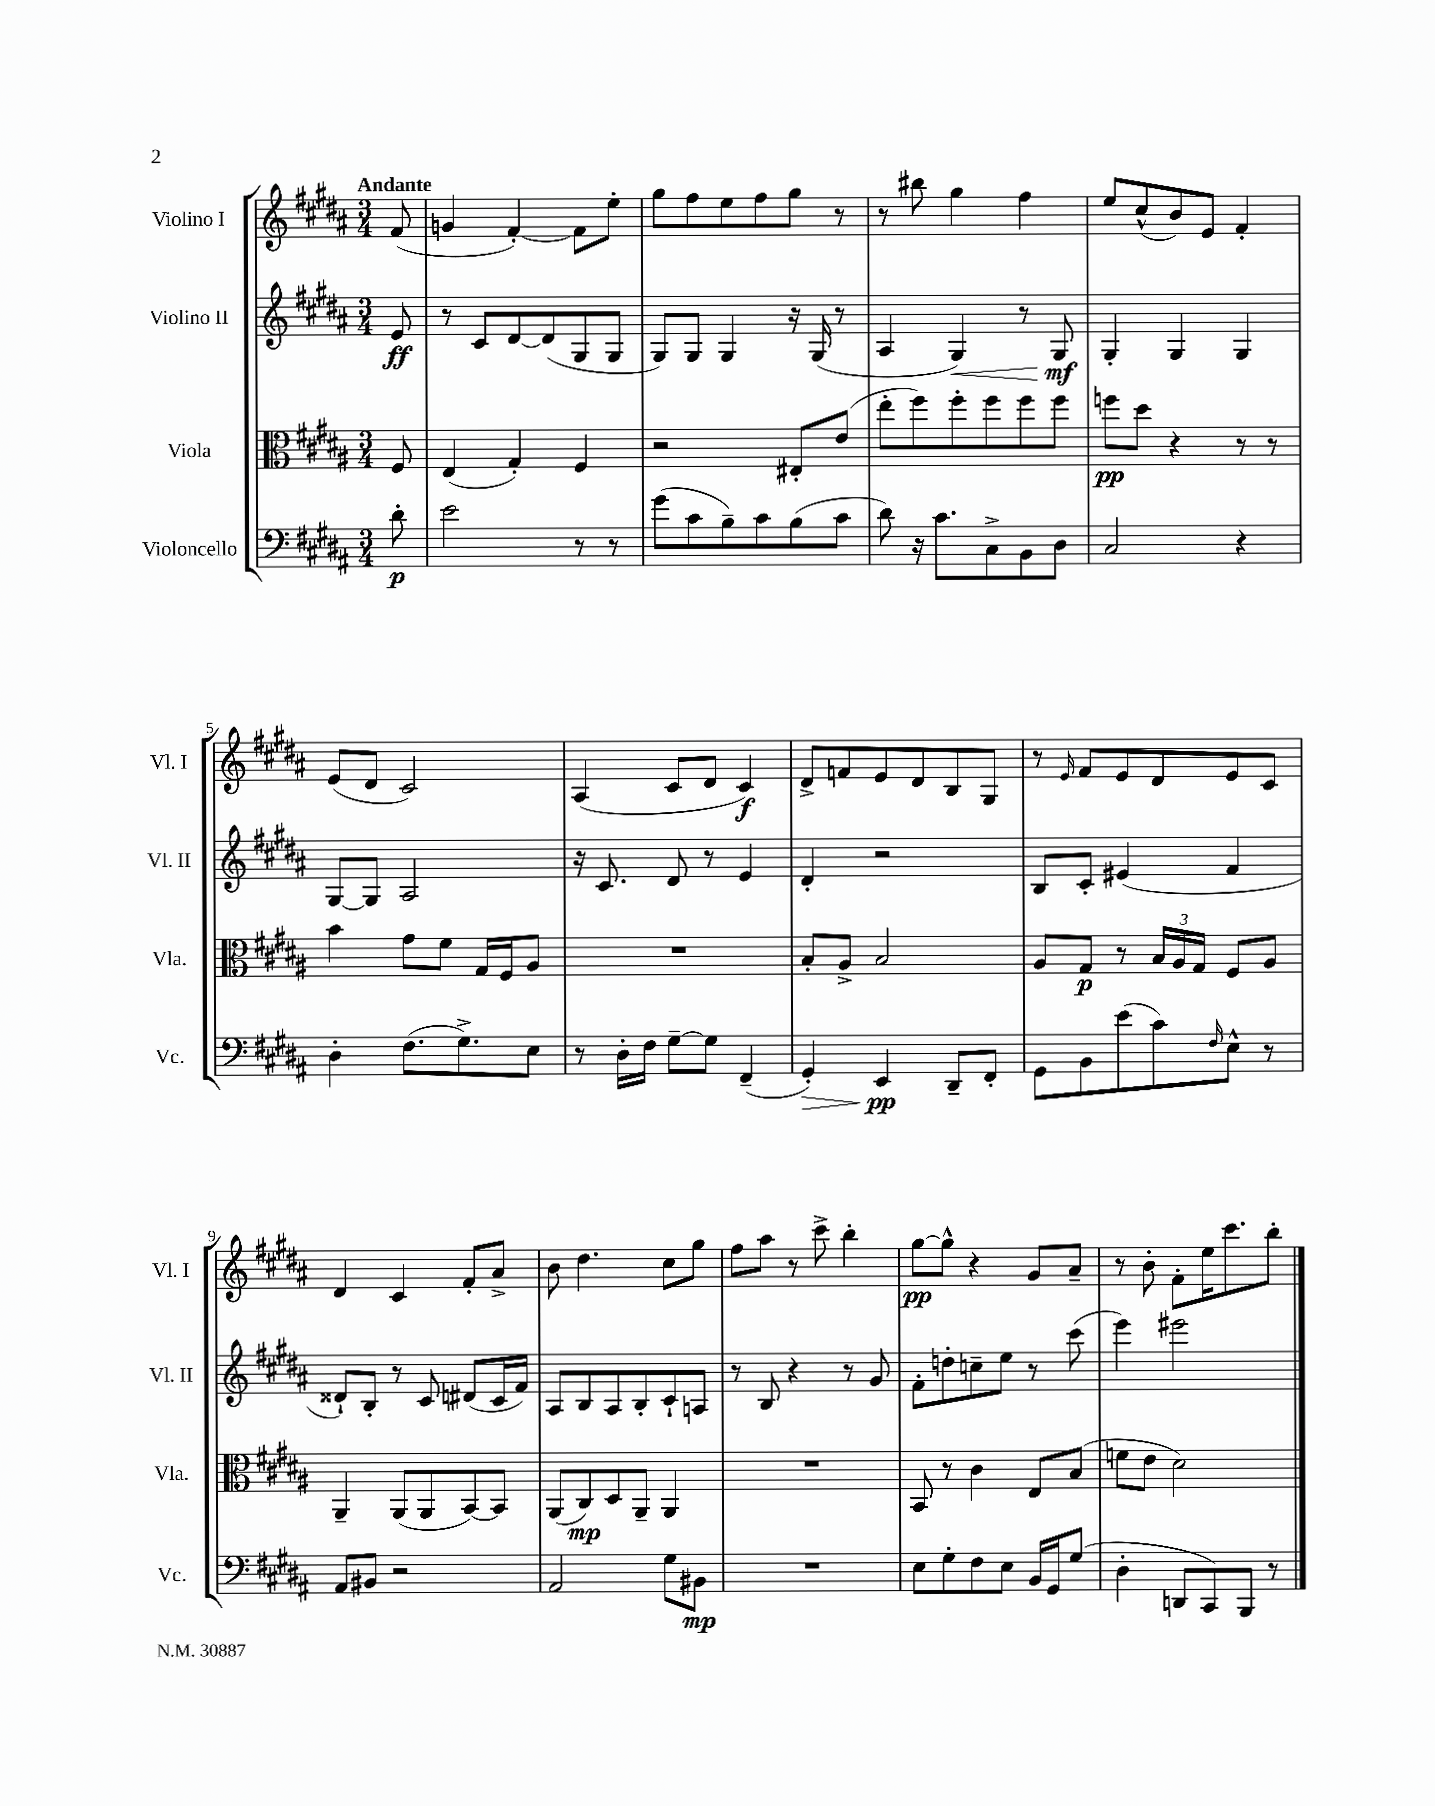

**kern	**dynam	**kern	**dynam	**kern	**dynam	**kern	**dynam
*part4	*part4	*part3	*part3	*part2	*part2	*part1	*part1
*staff4	*staff4	*staff3	*staff3	*staff2	*staff2	*staff1	*staff1
*I"Violoncello	*	*I"Viola	*	*I"Violino II	*	*I"Violino I	*
*I'Vc.	*	*I'Vla.	*	*I'Vl. II	*	*I'Vl. I	*
*clefF4	*	*clefC3	*	*clefG2	*	*clefG2	*
*k[f#c#g#d#a#]	*	*k[f#c#g#d#a#]	*	*k[f#c#g#d#a#]	*	*k[f#c#g#d#a#]	*
*M3/4	*	*M3/4	*	*M3/4	*	*M3/4	*
=	=	=	=	=	=	=	=
!	!	!	!	!	!	!LO:TX:a:B:t=Andante	!
8d#'\	p	8F#/	.	8e/	ff	(8f#/	.
=1	=1	=1	=1	=1	=1	=1	=1
2e\	.	(4E/	.	8r	.	4gn/	.
.	.	.	.	8c#/L	.	.	.
.	.	4G#'/)	.	[8d#/	.	[4f#'/)	.
.	.	.	.	(8d#/]	.	.	.
8r	.	4F#/	.	8G#/	.	8f#\L]	.
8r	.	.	.	8G#/J	.	8ee'\J	.
=2	=2	=2	=2	=2	=2	=2	=2
(8g#\L	.	2r	.	8G#/L)	.	8gg#\L	.
8c#\	.	.	.	8G#/J	.	8ff#\	.
8B~\)	.	.	.	4G#/	.	8ee\	.
8c#\	.	.	.	.	.	8ff#\	.
(8B\	.	8E#X'/L	.	16r	.	8gg#\J	.
.	.	.	.	(16G#/	.	.	.
8c#\J	.	(8e/J	.	8r	.	8r	.
=3	=3	=3	=3	=3	=3	=3	=3
8d#\)	.	8ee'\L	.	4A#/	.	8r	.
16r	.	8ff#\)	.	.	.	8bb#X\	.
8.c#\L	.	.	.	.	.	.	.
!	!	!	!	!	!LO:HP:b	!	!
.	.	8ff#'\	.	4G#/)	<	4gg#\	.
8C#^\	.	8ff#\	.	.	.	.	.
8BB\	.	8ff#\	.	8r	.	4ff#\	.
8D#\J	.	8ff#\J	.	8G#/	mf	.	.
.	.	.	.	.	[	.	.
=4	=4	=4	=4	=4	=4	=4	=4
2C#/	.	8ffn\L	pp	4G#'/	.	8ee/L	.
.	.	8dd#\J	.	.	.	(8cc#^^/	.
.	.	4r	.	4G#/	.	8b/)	.
.	.	.	.	.	.	8e/J	.
4r	.	8r	.	4G#/	.	4f#'/	.
.	.	8r	.	.	.	.	.
!!LO:LB:g=z
=5	=5	=5	=5	=5	=5	=5	=5
4D#'\	.	4b\	.	[8G#/L	.	(8e/L	.
.	.	.	.	8G#/J]	.	8d#/J	.
(8.F#\L	.	8g#\L	.	2A#/	.	2c#/)	.
.	.	8f#\J	.	.	.	.	.
8.G#^\)	.	.	.	.	.	.	.
.	.	16G#/LL	.	.	.	.	.
.	.	16F#/J	.	.	.	.	.
8E\J	.	8A#/J	.	.	.	.	.
=6	=6	=6	=6	=6	=6	=6	=6
8r	.	2.r	.	16r	.	(4A#/	.
.	.	.	.	8.c#/	.	.	.
16D#'\LL	.	.	.	.	.	.	.
16F#\JJ	.	.	.	.	.	.	.
[8G#~\L	.	.	.	8d#/	.	8c#/L	.
8G#\J]	.	.	.	8r	.	8d#/J	.
(4FF#~/	.	.	.	4e/	.	4c#/)	f
=7	=7	=7	=7	=7	=7	=7	=7
!	!LO:HP:b	!	!	!	!	!	!
4GG#'/)	>	8B'/L	.	4d#'/	.	8d#^/L	.
.	.	8A#^/J	.	.	.	8fn/	.
4EE/	pp	2B/	.	2r	.	8e/	.
.	.	.	.	.	.	8d#/	.
8DD#~/L	]	.	.	.	.	8B/	.
8FF#'/J	.	.	.	.	.	8G#/J	.
=8	=8	=8	=8	=8	=8	=8	=8
8GG#\L	.	8A#/L	.	8B/L	.	8r	.
.	.	.	.	.	.	16qqe/	.
8BB\	.	8G#/J	p	8c#'/J	.	8f#/L	.
(8e\	.	8r	.	(4e#X/	.	8e/	.
8c#\)	.	24B/LL	.	.	.	8d#/	.
.	.	24A#/	.	.	.	.	.
.	.	24G#/JJ	.	.	.	.	.
16qqF#/	.	.	.	.	.	.	.
8E^^\J	.	8F#/L	.	4f#/	.	8e/	.
8r	.	8A#/J	.	.	.	8c#/J	.
!!LO:LB:g=z
=9	=9	=9	=9	=9	=9	=9	=9
8AA#/L	.	4AA#~/	.	8d##X`/L)	.	4d#/	.
8BB#X/J	.	.	.	8B'/J	.	.	.
2r	.	(8AA#/L	.	8r	.	4c#/	.
.	.	8AA#/	.	8c#/	.	.	.
.	.	[8BB/)	.	(8d#X/L	.	8f#'/L	.
.	.	8BB/J]	.	16c#/L	.	8a#^/J	.
.	.	.	.	16f#/JJ)	.	.	.
=10	=10	=10	=10	=10	=10	=10	=10
2AA#/	.	(8AA#/L	.	8A#/L	.	8b\	.
.	.	8C#/)	mp	8B/	.	4.dd#\	.
.	.	8D#/	.	8A#/	.	.	.
.	.	8AA#~/J	.	8B'/	.	.	.
8G#\L	.	4AA#/	.	8c#`/	.	8cc#\L	.
8BB#X\J	mp	.	.	8An/J	.	8gg#\J	.
=11	=11	=11	=11	=11	=11	=11	=11
2.r	.	2.r	.	8r	.	8ff#\L	.
.	.	.	.	8B/	.	8aa#\J	.
.	.	.	.	4r	.	8r	.
.	.	.	.	.	.	8ccc#^\	.
.	.	.	.	8r	.	4bb'\	.
.	.	.	.	8g#/	.	.	.
=12	=12	=12	=12	=12	=12	=12	=12
8E\L	.	8BB/	.	8f#'\L	.	[8gg#\L	pp
8G#'\	.	8r	.	8ddn'\	.	8gg#^^\J]	.
8F#\	.	4c#\	.	8ccn~\	.	4r	.
8E\J	.	.	.	8ee\J	.	.	.
16BB/LL	.	8E/L	.	8r	.	8g#/L	.
16GG#/J	.	.	.	.	.	.	.
(8G#/J	.	(8B/J	.	(8ccc#\	.	8a#~/J	.
=13	=13	=13	=13	=13	=13	=13	=13
4D#'\	.	8fn\L	.	4eee\)	.	8r	.
.	.	8e\J	.	.	.	8b'\	.
8DDn/L	.	2d#\)	.	2eee#X\	.	8f#'\L	.
8CC#/)	.	.	.	.	.	16ee\K	.
.	.	.	.	.	.	8.ccc#\	.
8BBB/J	.	.	.	.	.	.	.
8r	.	.	.	.	.	8bb'\J	.
==	==	==	==	==	==	==	==
*-	*-	*-	*-	*-	*-	*-	*-
